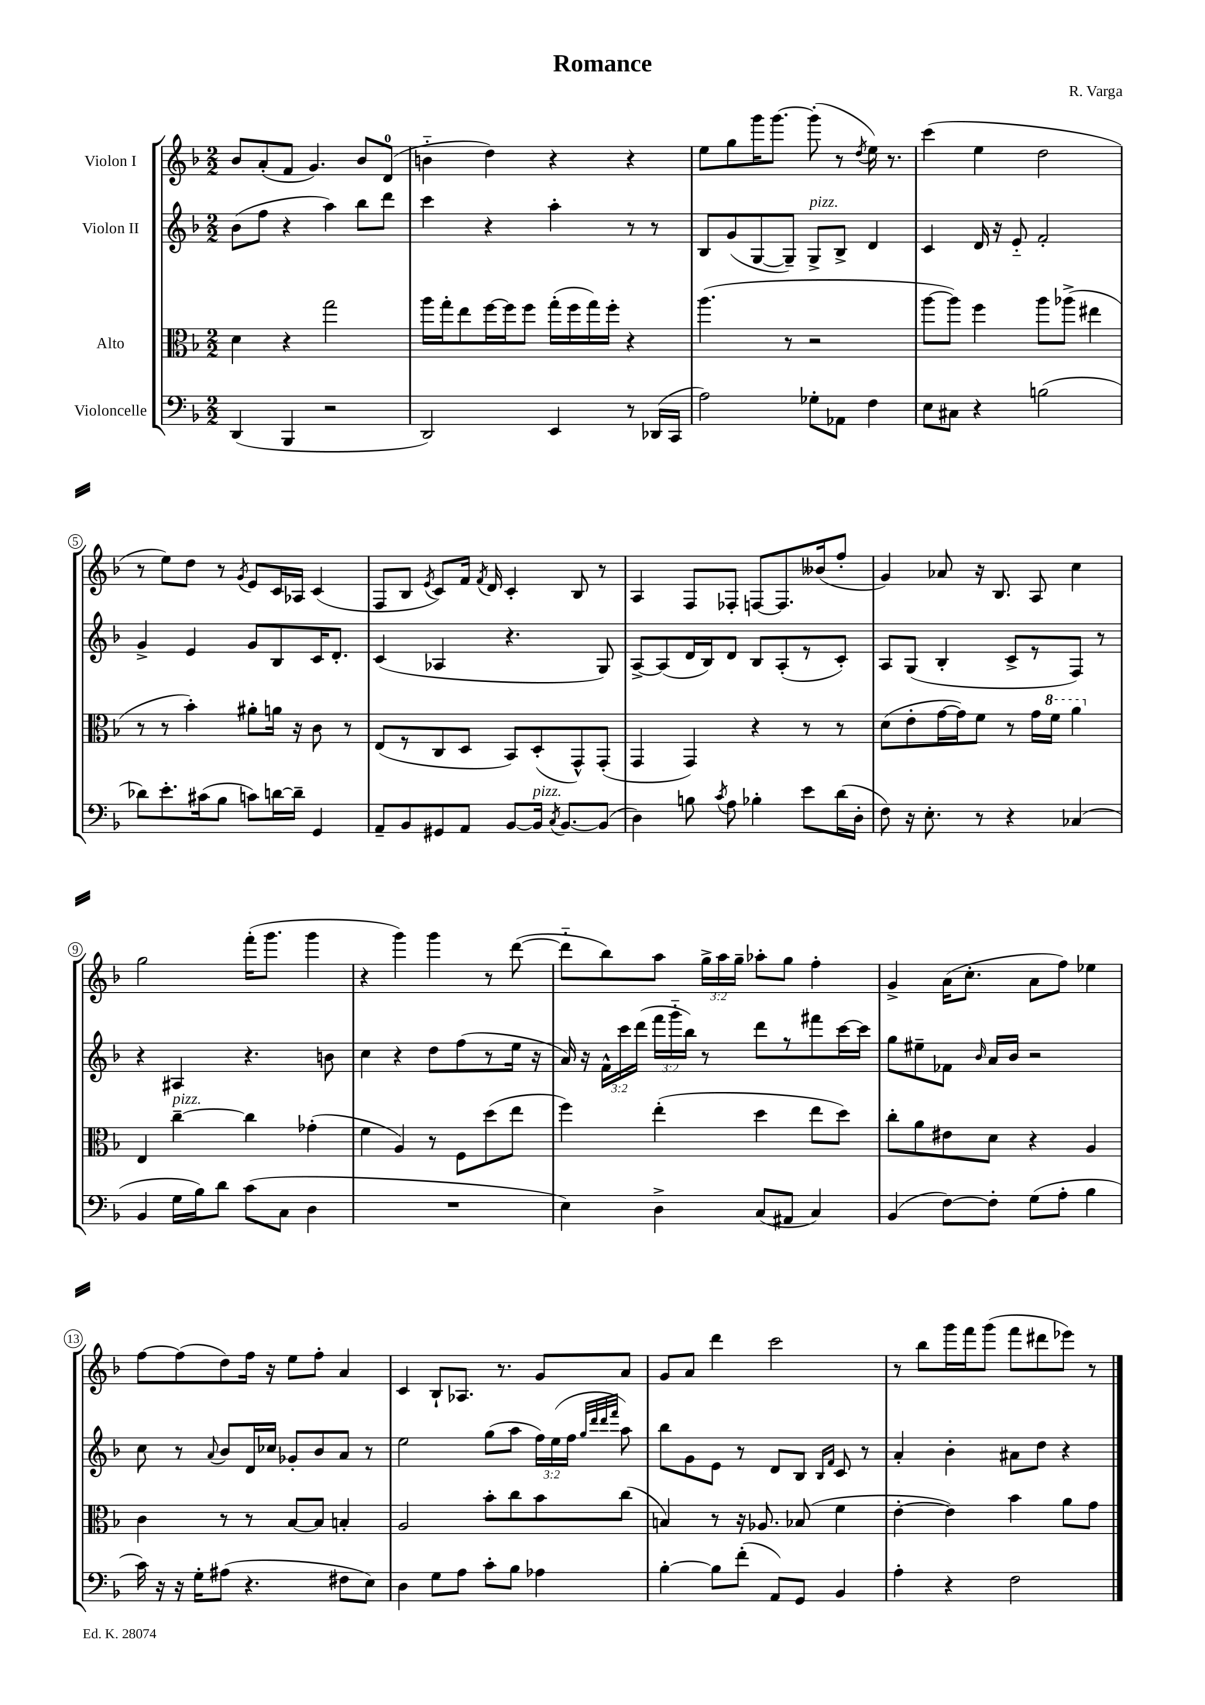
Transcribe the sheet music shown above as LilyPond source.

\header { title = "Romance" composer = "R. Varga" }
<<
\new StaffGroup <<
\new Staff = "s0" \with { instrumentName = "Violon I" } {
    \clef treble \key f \major \numericTimeSignature \time 2/2 \override Staff.TupletNumber.text = #tuplet-number::calc-fraction-text
    \autoBeamOff bes'8[ a'8-.( f'8] g'4.) bes'8[ d'8]-0( |
    b'4-_ d''4) r4 r4 |
    e''8[ g''8 g'''16 g'''8.]~ g'''8-.( r8 \acciaccatura { d''8 } e''16) r8. |
    c'''4( e''4 d''2 |
    r8 e''8[) d''8] r8 \acciaccatura { g'8 } e'8[ c'16 aes16] c'4( |
    f8[ bes8] \acciaccatura { e'8 } c'8[) f'16] \acciaccatura { f'8 } d'16 c'4-. bes8 r8 |
    a4 f8[ fes8]-. f8[~ f8. beses'16( f''8]-. |
    g'4) aes'8 r16 bes8. a8 c''4 |
    g''2 f'''16[-.( g'''8.] g'''4 |
    r4 g'''4) g'''4 r8 d'''8~( |
    d'''8[-_ bes''8) a''8] \tuplet 3/2 { g''16[-> a''16 g''16]-- } aes''8[-. g''8] f''4-. |
    g'4-> a'16[( c''8.]-. a'8[ f''8]) ees''4 |
    f''8[~ f''8( d''8) f''16] r16 e''8[ f''8]-. a'4 |
    c'4 bes8[-! aes8.] r8. g'8[ a'8] |
    g'8[ a'8] d'''4 c'''2 |
    r8 bes''8[ g'''16 f'''16 g'''8]( f'''8[ dis'''8 ees'''8]) r8 \bar "|." |
}
\new Staff = "s1" \with { instrumentName = "Violon II" } {
    \clef treble \key f \major \numericTimeSignature \time 2/2 \override Staff.TupletNumber.text = #tuplet-number::calc-fraction-text
    \autoBeamOff bes'8[( f''8] r4 a''4) bes''8[ d'''8] |
    c'''4 r4 a''4-. r8 r8 |
    bes8[ g'8( g8~ g8]--) g8[->^\markup { \italic "pizz." } bes8]-> d'4 |
    c'4 d'16 r16 e'8-_ f'2-. |
    g'4-> e'4 g'8[ bes8 c'16 d'8.]-. |
    c'4( aes4 r4. g8) |
    a8[~-> a8( d'16 bes16) d'8] bes8[ a8-.( r8 c'8]-.) |
    a8[ g8]( bes4-. c'8[-> r8 f8]) r8 |
    r4 ais4 r4. b'8 |
    c''4 r4 d''8[ f''8( r8 e''16] r16 |
    a'16) r16 \tuplet 3/2 { f'16[-^ c'''16 d'''16]( } \tuplet 3/2 { f'''16[ g'''16-_ bes''16]) } r8 d'''8[ r8 fis'''8 c'''16~ c'''16] |
    g''8[ eis''8-- fes'8] \grace { bes'16 } a'16[ bes'16] r2 |
    c''8 r8 \appoggiatura { a'8 } bes'8[ d'16 ces''16] ges'8[-. bes'8 a'8] r8 |
    e''2 g''8[( a''8] \tuplet 3/2 { f''16[) e''16( f''16] } \grace { g''32[ d'''32 d'''32 f'''32] } a''8) |
    bes''8[ g'8 e'8] r8 d'8[ bes8] \grace { bes16[ f'16] } c'8 r8 |
    a'4-. bes'4-. ais'8[ d''8] r4 \bar "|." |
}
\new Staff = "s2" \with { instrumentName = "Alto" } {
    \clef alto \key f \major \numericTimeSignature \time 2/2
    \autoBeamOff d'4 r4 g''2 |
    a''16[ g''16-. e''8 f''16~ f''16 f''8] g''16[-.( f''16 g''16) f''16]-. r4 |
    a''4.( r8 r2 |
    a''8[~ a''8]) f''4 a''8[ aes''8]->( eis''4 |
    r8 r8 bes'4-.) ais'8[-. a'16] r16 c'8 r8 |
    e8[( r8 c8 d8] bes,8[) d8-.( g,8-^) g,8]-.( |
    g,4 g,4) r4 r8 r8 |
    d'8[( e'8-. g'16~ g'16) f'8] r8 g'16[ \ottava #1 f''16] a''4 \ottava #0 |
    e4 c''4~--^\markup { \italic "pizz." } c''4 ges'4-.( |
    f'4 a4) r8 f8[ d''8( e''8] |
    f''4) e''4-.( d''4 e''8[ d''8]) |
    c''8[-. a'8 eis'8 d'8] r4 a4 |
    c'4 r8 r8 bes8[~ bes8] b4-. |
    a2 bes'8[-. c''8 bes'8 c''8]( |
    b4) r8 r16 aes8. bes8( f'4 |
    e'4~-. e'4) bes'4 a'8[ g'8] \bar "|." |
}
\new Staff = "s3" \with { instrumentName = "Violoncelle" } {
    \clef bass \key f \major \numericTimeSignature \time 2/2
    \autoBeamOff d,4( bes,,4 r2 |
    d,2) e,4 r8 des,16[( c,16] |
    a2) ges8[-. aes,8] f4 |
    e8[ cis8] r4 b2( |
    des'8[) e'8.-. cis'16( bes8] c'8[) d'16~ d'16]-- g,4 |
    a,8[-- bes,8 gis,8 a,8] bes,8[~ bes,16]^\markup { \italic "pizz." } \acciaccatura { c8 } bes,8.[~ bes,8]( |
    d4) b8 \acciaccatura { c'8 } a8 bes4-. e'8[ d'16( d16]-. |
    f8) r16 e8.-. r8 r4 ces4( |
    bes,4 g16[ bes16) d'8] c'8[( c8] d4 |
    R1 |
    e4) d4-> c8[( ais,8] c4) |
    bes,4( f8[~) f8]-. g8[( a8]-. bes4 |
    c'16) r16 r16 g16[-. ais8]( r4. fis8[ e8]) |
    d4 g8[ a8] c'8[-. bes8] aes4 |
    bes4~-. bes8[ f'8]-.( a,8[) g,8] bes,4 |
    a4-. r4 f2 \bar "|." |
}
>>
>>
\layout { \context { \Score \override BarNumber.stencil = #(make-stencil-circler 0.1 0.3 ly:text-interface::print) } }
